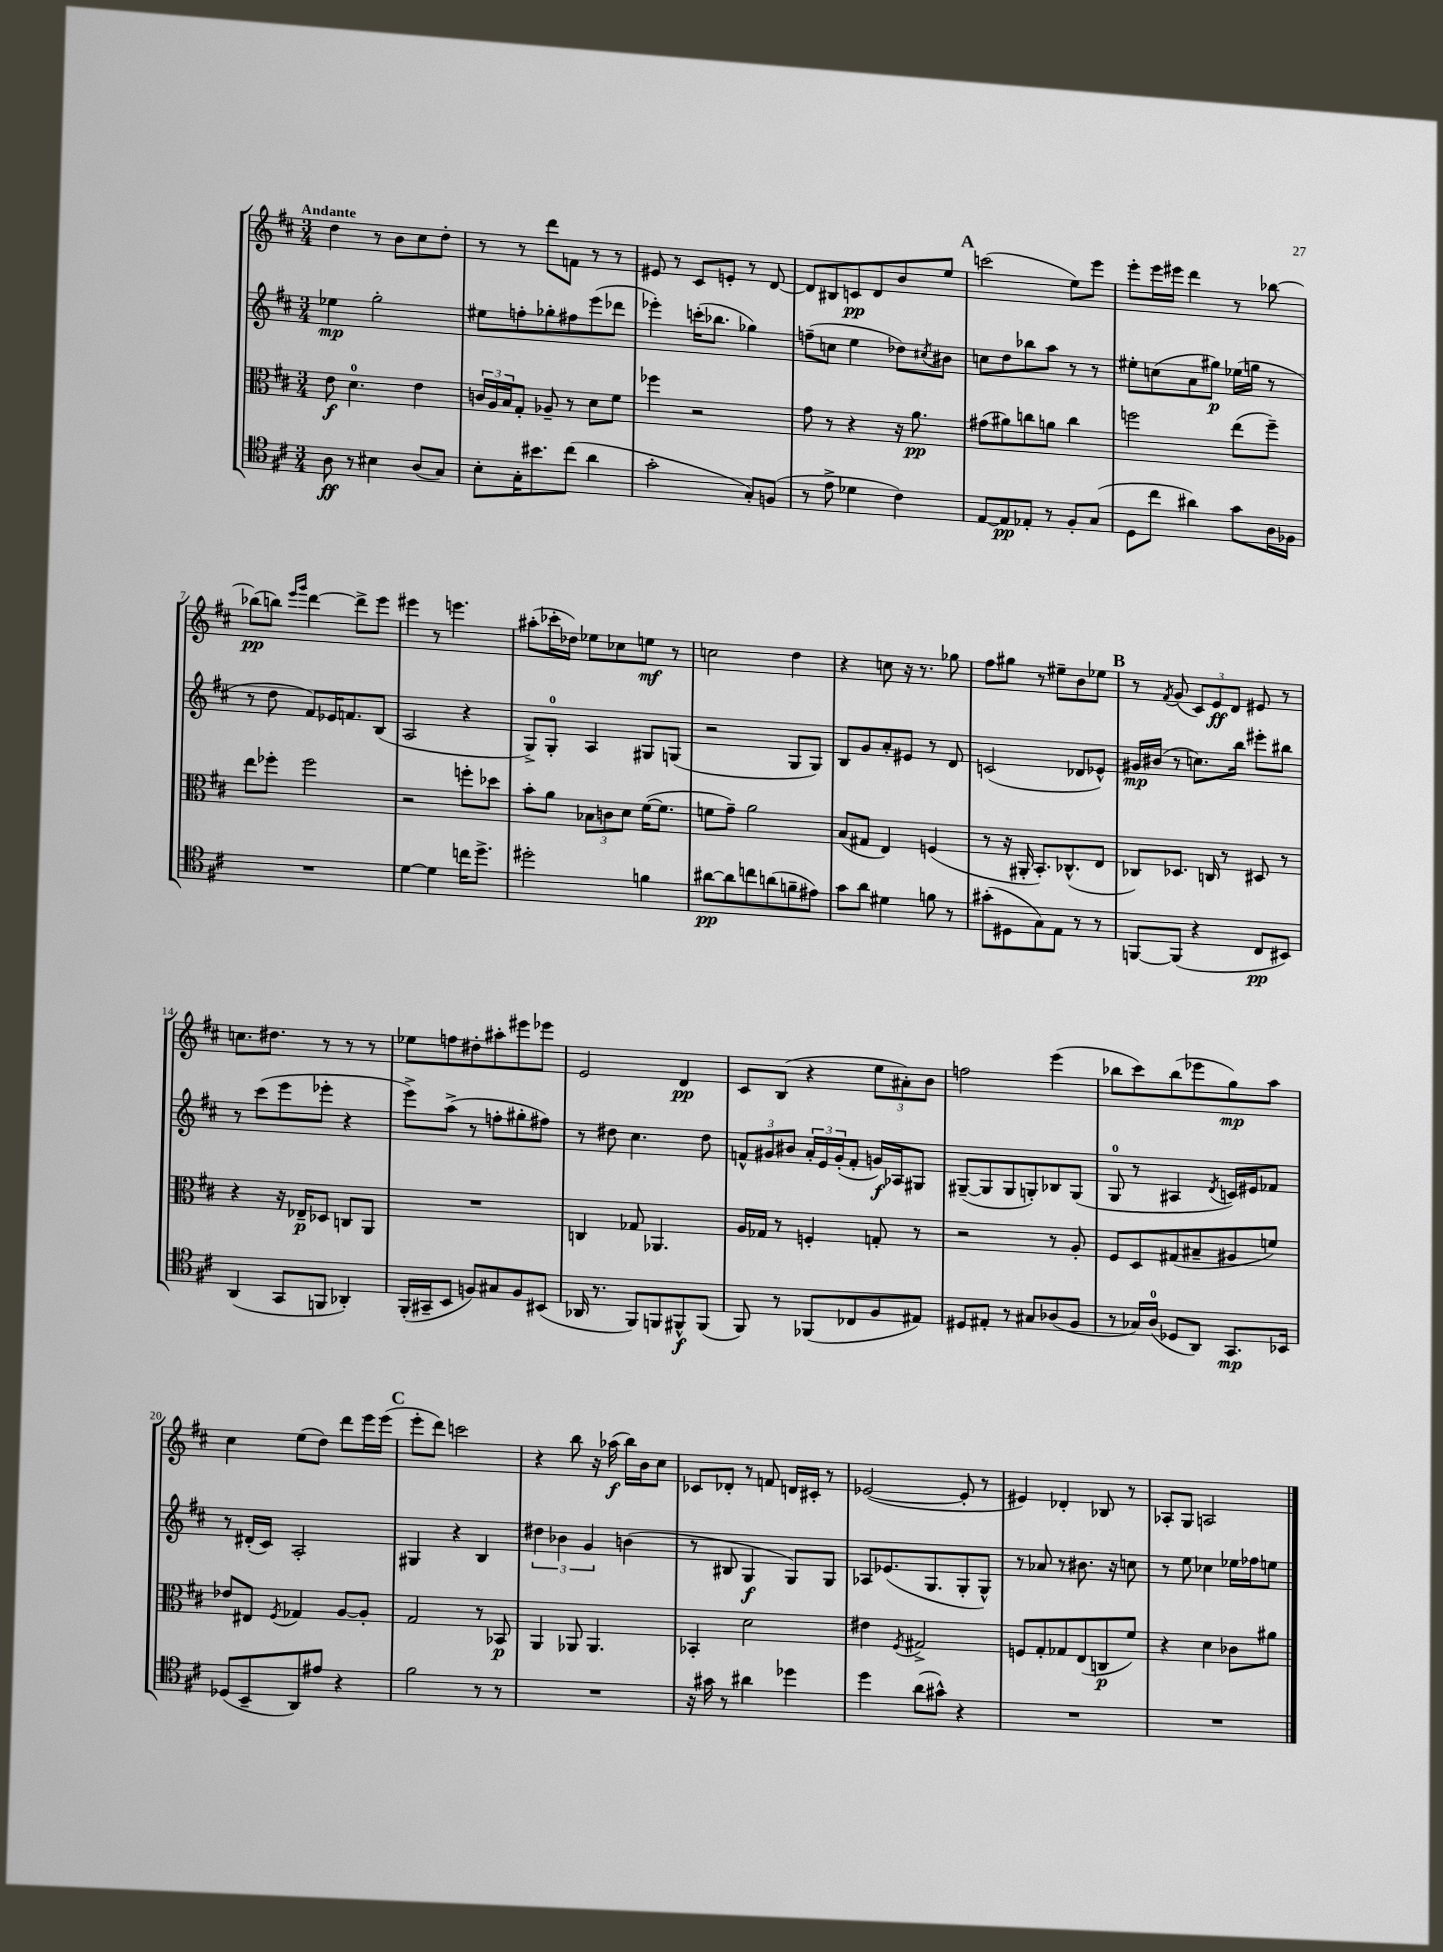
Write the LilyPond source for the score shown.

<<
\new StaffGroup <<
\new Staff = "s0" {
    \clef treble \key d \major \numericTimeSignature \time 3/4 \tempo "Andante"
    d''4 r8 b'8 cis''8 d''8-. |
    r8 r8 d'''8 f'8 r8 r8 |
    eis'8 r8 cis'8 e'8-. r8 d'8~ |
    d'8 bis8 c'8\pp d'8 b'8 e''8 |
    \mark \markup { \bold "A" } c'''2( e''8) e'''8 |
    e'''8-. e'''16 eis'''16 d'''4 r8 bes''8~ |
    bes''8\pp( b''8) \grace { e'''16 g'''16 } d'''4~ d'''8-> e'''8 |
    eis'''4 r8 e'''4. |
    ais''8-.( ces'''16-. des''16) ees''8 ces''8 e''8\mf r8 |
    c''2 d''4 |
    r4 c''8 r16 r8. ges''8 |
    fis''8 gis''8 r8 eis''8-- b'8 ees''8 |
    \mark \markup { \bold "B" } r8 \acciaccatura { fis'8 } g'8( \tuplet 3/2 { cis'8) e'8\ff d'8 } eis'8 r8 |
    c''8. dis''8. r8 r8 r8 |
    ees''8 f''8 dis''8-. ais''8-. eis'''8 ees'''8 |
    e'2 d'4\pp |
    cis'8 b8( r4 \tuplet 3/2 { e''8 ais'8-.) b'8 } |
    f''2 e'''4( |
    bes''8 cis'''8) bes''8( ees'''8 g''8\mp) a''8 |
    cis''4 e''8( d''8) d'''8 e'''16 e'''16( |
    \mark \markup { \bold "C" } e'''8-. d'''8) c'''2 |
    r4 b''8 r16 aes''16\f( b''16) b'16 cis''8 |
    ces'8 des'8-. r8 f'8 d'16 cis'16-. r8 |
    ees'2~( ees'8-. r8 |
    eis'4) des'4-. bes8 r8 |
    aes8-. g8 a2 \bar "|." |
}
\new Staff = "s1" {
    \clef treble \key d \major \numericTimeSignature \time 3/4
    ees''4\mp g''2-. |
    eis''8 f''8-. ges''8-. fis''8 e'''8( des'''8 |
    ees'''4-.) c'''16-.( bes''8. ges''4) |
    f''8--( c''8 e''4 des''8) \acciaccatura { cis''8 } bis'8 |
    \mark \markup { \bold "A" } c''8 d''8 bes''8 a''8 r8 r8 |
    eis''8-. c''8( a'8 gis''8\p) ees''16( g''16 r8 |
    r8 d''8 fis'8) ees'16 f'8. b8( |
    a2 r4 |
    g8->) g8-0-. a4 gis8 g8( |
    r2 g8 g8) |
    b8 g'8 a'8-. eis'8 r8 d'8 |
    c'2( des'8 ees'8-^) |
    \mark \markup { \bold "B" } gis'16\mp bis'16( r8 c''8.) b''16 eis'''8-. bis''8 |
    r8 cis'''8( e'''8 ees'''8-. r4 |
    e'''8->) a''8->( r8 f''8-. gis''8-. fis''8) |
    r8 dis''8 cis''4. dis''8 |
    \tuplet 3/2 { f'8-^ gis'8 bis'8 } \tuplet 3/2 { a'16-. e'16 gis'16-.( } f'8-. g'16\f) aes16 gis8 |
    gis8~--( gis8 gis8 g8-.) bes8 g8( |
    g8-0 r8 ais4 \acciaccatura { d'8 } c'16) eis'16 fes'8 |
    r8 dis'16-.( cis'16) a2-. |
    \mark \markup { \bold "C" } gis4 r4 b4 |
    \tuplet 3/2 { dis''4 bes'4 g'4 } b'4( |
    r8 bis8 g4\f g8) g8 |
    aes8 ees'8.( g8. g8-. g8-^) |
    r8 aes'8 r8 bis'8. r16 c''8 |
    r8 e''8 ces''4 ees''16 fes''16 e''8 \bar "|." |
}
\new Staff = "s2" {
    \clef alto \key d \major \numericTimeSignature \time 3/4
    e'8\f d'4.-0 e'4 |
    \tuplet 3/2 { c'16 a16 b16 } g8-. aes8-- r8 d'8 fis'8 |
    fes''4 r2 |
    g'8 r8 r4 r16 a'8.\pp |
    \mark \markup { \bold "A" } gis'8( ais'8) c''8 a'8 c''4 |
    f''2 e''8( f''8--) |
    e''8 fes''8-. fes''2 |
    r2 f''8-. des''8 |
    b'8-. a'8 \tuplet 3/2 { bes8 c'8 d'8 } fis'16~( fis'8. |
    f'8 g'8--) a'2 |
    b8( gis8 e4) f4( |
    r8 r16 ais,16-. b,8.-.) ces8.-^( e8 |
    \mark \markup { \bold "B" } ces8) des8. c16 r8 dis8 r8 |
    r4 r16 ees16--\p des8 c8 a,8 |
    R2. |
    c4 ges8 aes,4. |
    a16 ges16 r8 f4-. g8-. r8 |
    r2 r8 a8-. |
    fis8 d8 gis8( bis8-- ais8 f'8) |
    ees'8 eis8 \acciaccatura { fis8 } ges4 a8~ a8-. |
    \mark \markup { \bold "C" } g2 r8 bes,8\p |
    a,4 aes,8 aes,4. |
    bes,4-. d'2 |
    eis'4 \acciaccatura { fis8 } gis2-> |
    f8 g8-. ges8 e8( c8\p fis'8) |
    r4 d'4 ces'8 ais'8 \bar "|." |
}
\new Staff = "s3" {
    \clef tenor \key d \major \numericTimeSignature \time 3/4
    a8\ff r8 bis4 a8( g8) |
    b8-. g16-. bis'8. cis''8( a'4 |
    g'2-. g8-.) f8( |
    r8 e'8-> des'4 cis'4) |
    \mark \markup { \bold "A" } e8~ e8\pp ees8-. r8 fis8-. g8( |
    d8 cis''8 ais'4) g'8 a16 fes16 |
    R2. |
    d'4~ d'4 c''16 d''8.-> |
    dis''2-. f'4 |
    ais'8~\pp ais'8 c''8 a'8( f'8-- eis'8) |
    g'8 a'8 dis'4 f'8 r8 |
    gis'8-.( dis8 g8) e8 r8 r8 |
    \mark \markup { \bold "B" } f,8~ f,8( r4 cis8\pp bis,8) |
    a,4( g,8 f,8 aes,4-.) |
    fis,16-.( gis,16-- b,8 f8) gis8 f8 bis,8( |
    aes,16 r8. fis,8) f,8 fis,8-^\f fis,8( |
    fis,8) r8 fes,8( ces8 fis8 eis8) |
    dis8 eis8-. r8 gis8 aes8( fis8 |
    r8 ges16) a16-0( des8 a,8) g,8.\mp bes,16 |
    des8( b,8-- a,8) eis'8 r4 |
    \mark \markup { \bold "C" } fis'2 r8 r8 |
    R2. |
    r16 gis'16 r8 ais'4 des''4 |
    d''4 a'8( gis'8-^) r4 |
    R2. |
    R2. \bar "|." |
}
>>
>>
